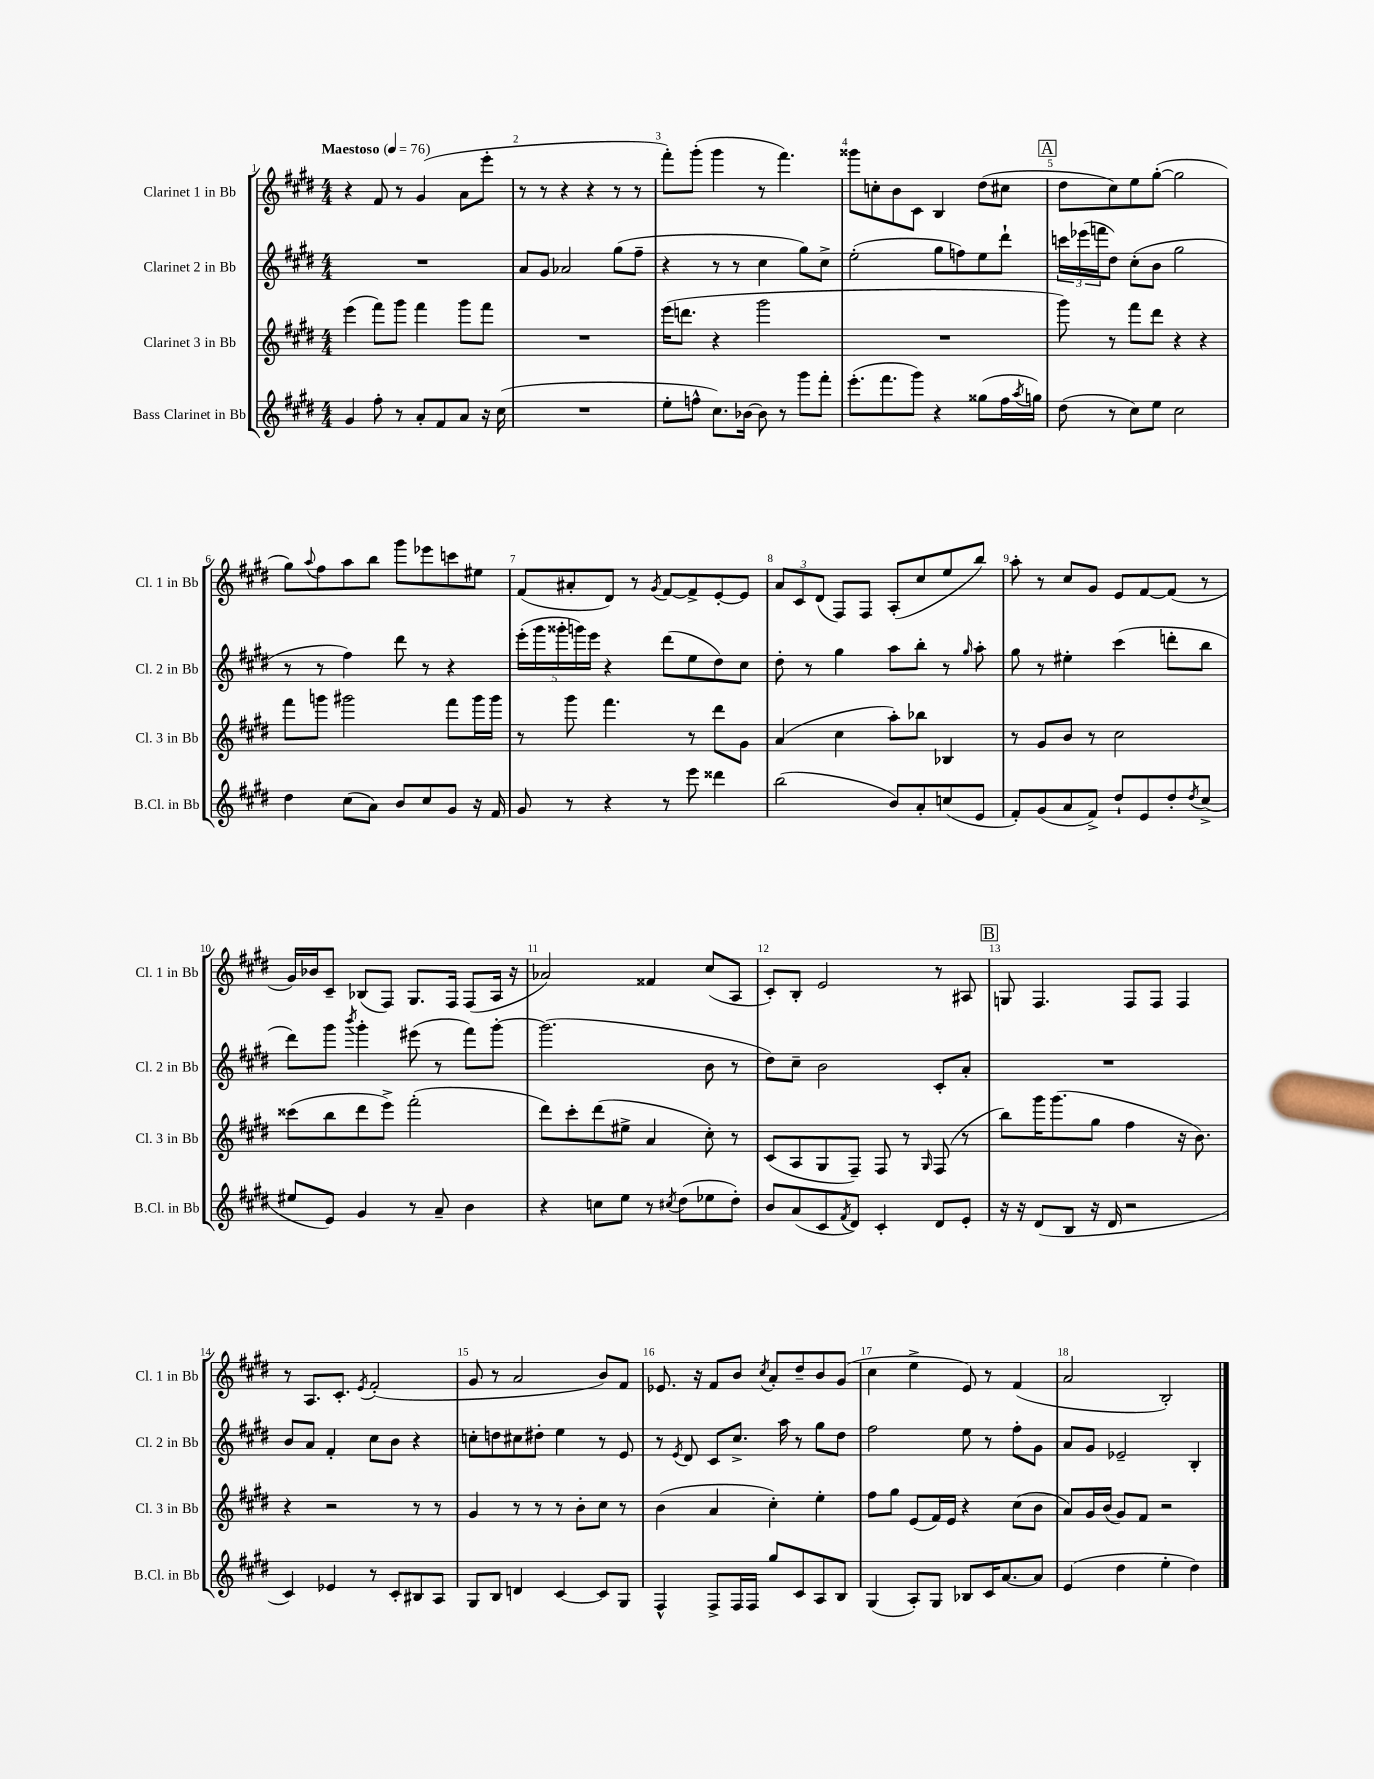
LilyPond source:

<<
\new StaffGroup <<
\new Staff = "s0" \with { instrumentName = "Clarinet 1 in Bb" shortInstrumentName = "Cl. 1 in Bb" } {
    \clef treble \key e \major \numericTimeSignature \time 4/4 \tempo "Maestoso" 4 = 76
    r4 fis'8 r8 gis'4( a'8 e'''8-. |
    r8 r8 r4 r4 r8 r8 |
    fis'''8-.) gis'''8-.( gis'''4 r8 fis'''4.) |
    gisis'''8 c''8-. b'8 cis'8 b4 dis''8( cis''8 |
    \mark \markup { \box "A" } dis''8 cis''8) e''8 gis''8~-.( gis''2 |
    gis''8) \appoggiatura { a''8 } fis''8 a''8 b''8 gis'''8 ees'''8 c'''8 eis''8 |
    fis'8( ais'8-. dis'8) r8 \acciaccatura { gis'8 } fis'8~ fis'8-> e'8~-. e'8 |
    \tuplet 3/2 { a'8 cis'8 dis'8( } fis8) fis8 a8-.( cis''8 e''8 b''8) |
    a''8-. r8 cis''8 gis'8 e'8 fis'8~ fis'8( r8 |
    gis'16) bes'16 cis'8-- bes8( fis8) gis8. fis16 fis8( a16 r16 |
    aes'2) fisis'4 cis''8( a8 |
    cis'8-.) b8-. e'2 r8 ais8 |
    \mark \markup { \box "B" } g8 fis4. fis8 fis8 fis4 |
    r8 a8. cis'8.-. \acciaccatura { e'8 } fis'2-.( |
    gis'8 r8 a'2 b'8) fis'8 |
    ees'8. r16 fis'8 b'8 \acciaccatura { cis''8 } a'8-. dis''8-- b'8 gis'8( |
    cis''4 e''4-> e'8) r8 fis'4( |
    a'2 b2-.) \bar "|." |
}
\new Staff = "s1" \with { instrumentName = "Clarinet 2 in Bb" shortInstrumentName = "Cl. 2 in Bb" } {
    \clef treble \key e \major \numericTimeSignature \time 4/4
    R1 |
    a'8 gis'8 aes'2 gis''8( fis''8-- |
    r4 r8 r8 cis''4 gis''8) cis''8-> |
    e''2-.( gis''8 f''8) e''8 dis'''8-! |
    \mark \markup { \box "A" } \tuplet 3/2 { c'''16 ees'''16( f'''16 } dis''8) cis''8-.( b'8 gis''2 |
    r8 r8 fis''4) dis'''8 r8 r4 |
    \tuplet 5/4 { e'''16-.( gis'''16 gisis'''16-. g'''16) e'''16 } r4 dis'''8( e''8 dis''8) cis''8 |
    dis''8-. r8 gis''4 a''8 b''8-. r8 \grace { gis''16 } a''8-. |
    gis''8 r8 eis''4-. cis'''4( d'''8-. b''8 |
    dis'''8) gis'''8 \acciaccatura { b'''8 } gis'''4-. eis'''8( r8 fis'''8) gis'''8~-. |
    gis'''2.( b'8 r8 |
    dis''8) cis''8-- b'2 cis'8-. a'8-. |
    \mark \markup { \box "B" } R1 |
    b'8 a'8 fis'4-. cis''8 b'8 r4 |
    c''8-. d''8 cis''8 dis''8-. e''4 r8 e'8 |
    r8 \acciaccatura { e'8 } dis'8 cis'8 cis''8.-> a''16 r8 gis''8 dis''8 |
    fis''2 e''8 r8 fis''8-. gis'8 |
    a'8 gis'8 ees'2-- b4-. \bar "|." |
}
\new Staff = "s2" \with { instrumentName = "Clarinet 3 in Bb" shortInstrumentName = "Cl. 3 in Bb" } {
    \clef treble \key e \major \numericTimeSignature \time 4/4
    e'''4( fis'''8) gis'''8 fis'''4 gis'''8 fis'''8 |
    R1 |
    e'''16( d'''8. r4 gis'''2 |
    R1 |
    \mark \markup { \box "A" } gis'''8) r8 fis'''8 dis'''8 r4 r4 |
    fis'''8 g'''8 gis'''2 fis'''8 gis'''16 gis'''16 |
    r8 gis'''8 fis'''4. r8 dis'''8 gis'8 |
    a'4( cis''4 a''8-.) bes''8 bes4 |
    r8 gis'8 b'8 r8 cis''2 |
    cisis'''8( b''8 dis'''8 e'''8->) fis'''2-.( |
    dis'''8) cis'''8-. dis'''8( eis''8-> a'4 cis''8-.) r8 |
    cis'8( a8 gis8 fis8--) fis8 r8 \grace { gis16 } fis8( r8 |
    \mark \markup { \box "B" } b''8) gis'''16 gis'''8.( gis''8 fis''4 r16 b'8.) |
    r4 r2 r8 r8 |
    gis'4 r8 r8 r8 b'8-. cis''8 r8 |
    b'4( a'4 cis''4-.) e''4-. |
    fis''8 gis''8 e'8( fis'16) e'16 r4 cis''8( b'8 |
    a'8) gis'16 b'16( gis'8) fis'8 r2 \bar "|." |
}
\new Staff = "s3" \with { instrumentName = "Bass Clarinet in Bb" shortInstrumentName = "B.Cl. in Bb" } {
    \clef treble \key e \major \numericTimeSignature \time 4/4
    gis'4 fis''8-. r8 a'8-. fis'8 a'8 r16 cis''16( |
    R1 |
    e''8-. f''8-^ cis''8.) bes'16~ bes'8 r8 gis'''8 fis'''8-. |
    e'''8.-.( fis'''8. gis'''8) r4 gisis''8( fis''16 \acciaccatura { a''8 } g''16) |
    \mark \markup { \box "A" } dis''8( r8 cis''8) e''8 cis''2 |
    dis''4 cis''8( a'8) b'8 cis''8 gis'8 r16 fis'16 |
    gis'8 r8 r4 r8 e'''8 disis'''4 |
    b''2( b'8) a'8-. c''8( e'8 |
    fis'8-.) gis'8( a'8 fis'8->) dis''8-! e'8 dis''8-. \acciaccatura { dis''8 } cis''8->( |
    eis''8 e'8) gis'4 r8 a'8-- b'4 |
    r4 c''8 e''8 r8 \acciaccatura { cis''8 } dis''8( ees''8 dis''8-.) |
    b'8 a'8( cis'8 \acciaccatura { fis'8 } dis'8) cis'4-. dis'8 e'8-. |
    \mark \markup { \box "B" } r16 r16 dis'8( b8 r16 dis'16 r2 |
    cis'4) ees'4 r8 cis'8-. bis8 a8 |
    gis8 b8 d'4 cis'4~ cis'8 gis8 |
    fis4-^ fis8-> fis16 fis16 gis''8 cis'8 a8 b8 |
    gis4( a8-.) gis8 bes8 cis'16 a'8.~ a'8 |
    e'4( dis''4 e''4-. dis''4) \bar "|." |
}
>>
>>
\layout { \context { \Score \override BarNumber.break-visibility = ##(#f #t #t) barNumberVisibility = #all-bar-numbers-visible } }
